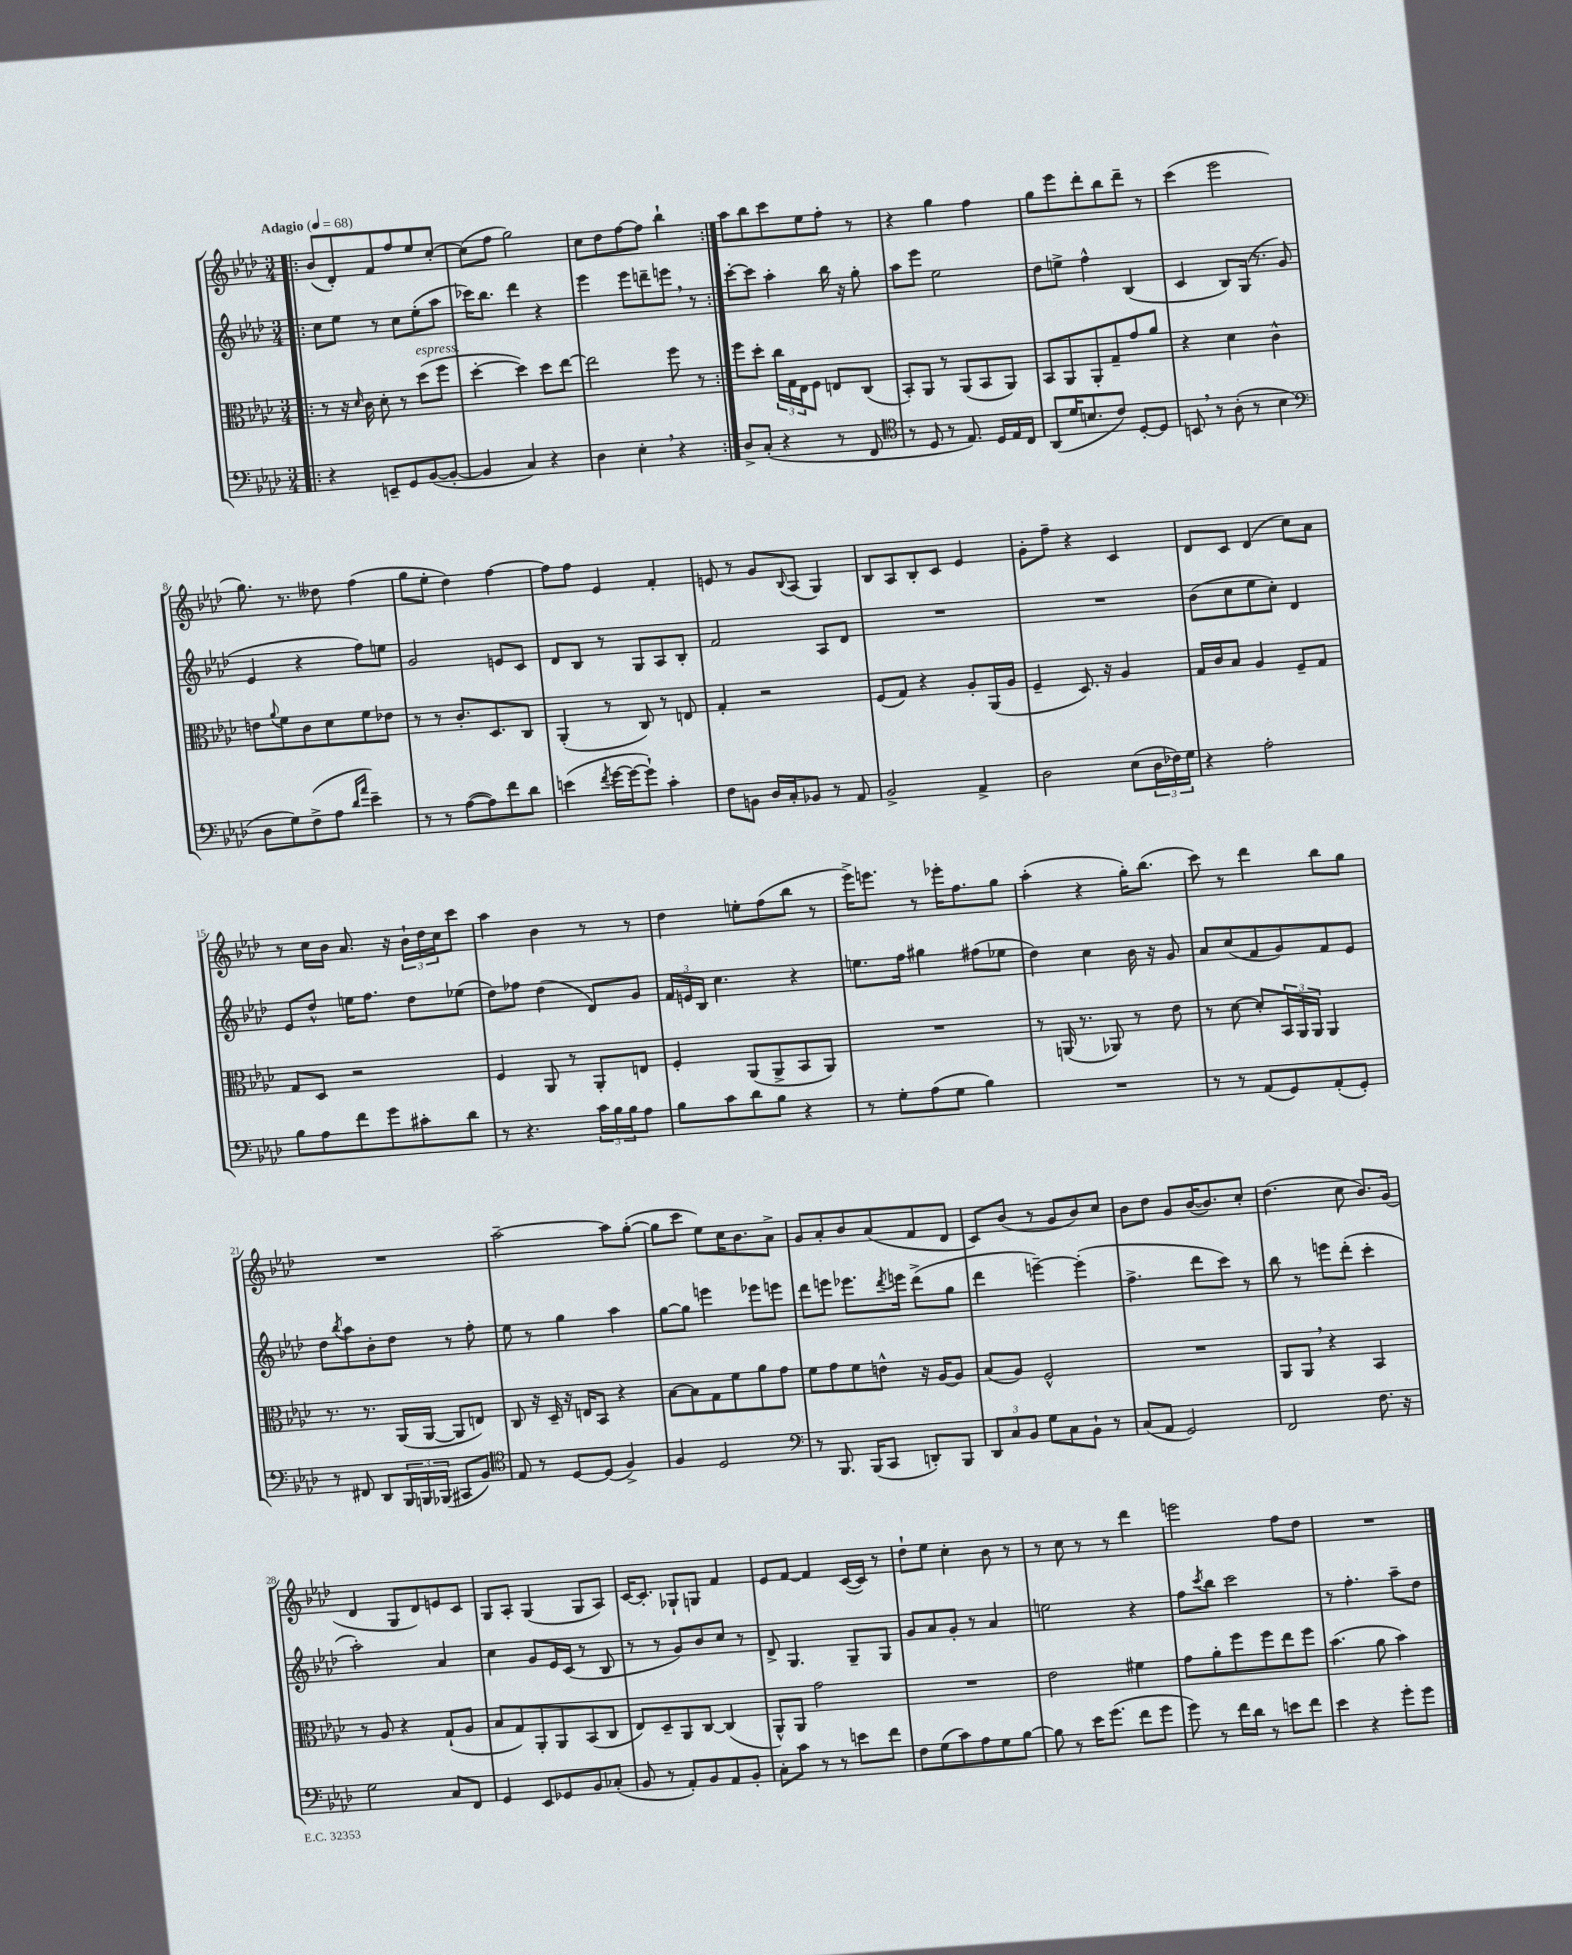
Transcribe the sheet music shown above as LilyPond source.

<<
\new StaffGroup <<
\new Staff = "s0" {
    \clef treble \key aes \major \numericTimeSignature \time 3/4 \tempo "Adagio" 4 = 68
    \repeat volta 2 { \bar ".|:" bes'8( des'8-.) f'8 f''8 ees''8 c''8~-. |
    c''8( f''8 g''2) |
    c''8 des''8 f''8~ f''8 bes''4-! | }
    aes''8 bes''8 c'''8 ees''8 f''8-. r8 |
    r4 g''4 f''4 |
    g''8 ees'''8 des'''8-. bes''8 des'''8-- r8 |
    c'''4( ees'''2 |
    g''8.) r8. deses''8 f''4( |
    g''8 ees''8-. des''4) f''4~ |
    f''8 f''8 ees'4 f'4-. |
    e'8 r8 g'8 \appoggiatura { bes8 } aes8( g4) |
    bes8 aes8 bes8-. c'8 ees'4 |
    g'8-. f''8-- r4 c'4 |
    des'8 c'8 des'4( c''8) aes'8 |
    r8 c''16 bes'16 aes'8. r16 \tuplet 3/2 { bes'16-! des''16 c''16 } c'''8 |
    aes''4 bes'4 r8 r8 |
    des''4 e''8-. f''8( bes''8 r8 |
    ees'''16->) e'''8. r8 ees'''16-. f''8. g''8 |
    aes''4-.( r4 g''16-.) bes''8.( |
    c'''8) r8 des'''4 bes''8 g''8 |
    R2. |
    aes''2~-- aes''8 g''8~-.( |
    g''8 c'''8 ees''8) c''16 bes'8. aes'8-> |
    g'8 aes'8-. bes'8 aes'8( f'8 des'8 |
    c'8) bes'8( r8 g'8 bes'8) c''8 |
    bes'8 des''8 g'8 bes'16~( bes'8.) c''8-. |
    des''4.( c''8 bes'8.) g'16( |
    des'4 g8 des'8) e'8 c'8 |
    g8 aes8-. g4( g8 aes8) |
    c'16~ c'8.-. ges8-! g8 f'4 |
    ees'8 f'8~ f'4 c'16~( c'16) r8 |
    des''8-! ees''8 c''4-. bes'8 r8 |
    r8 c''8 r8 r8 des'''4 |
    e'''2 f''8 des''8 |
    R2. \bar "|." |
}
\new Staff = "s1" {
    \clef treble \key aes \major \numericTimeSignature \time 3/4
    \repeat volta 2 { \bar ".|:" c''8 ees''8 r8 c''8 ees''8-.( aes''8 |
    ces'''16) bes''8. des'''4 r4 |
    ees'''4 ees'''8 d'''8-- e'''8 \breathe r8 | }
    c'''8~-. c'''8 aes''4-. bes''16 r16 g''8-. |
    aes''8 ees'''8 ees''2 |
    des''8 e''8-> f''4-^ bes4( |
    c'4 bes8) g16( r8. g'8 |
    ees'4 r4 f''8) e''8 |
    g'2 e'8 c'8 |
    des'8 bes8 r8 g8 aes8 bes8-. |
    f'2 aes8 des'8 |
    R2. |
    R2. |
    bes'8( c''8 ees''8 c''8-.) des'4 |
    ees'8 des''8-^ e''16 f''8. des''8 ees''8( |
    des''8) fes''8 des''4( des'8) g'8 |
    \tuplet 3/2 { f'16 e'16 bes16 } c''4. r4 |
    e''8. f''16 gis''4 fis''8( ees''8 |
    des''4) c''4 bes'16 r16 g'8 |
    aes'8 c''8( f'8 g'8) f'8 ees'8 |
    des''8 \acciaccatura { bes''8 } aes''8 bes'8-. des''8 r8 f''8-. |
    ees''8 r8 g''4 aes''4 |
    g''8~ g''8 e'''4 ees'''8 e'''8 |
    des'''8 e'''8 ees'''8. \acciaccatura { des'''8 } e'''16 des'''8->( g''8 |
    des'''4 e'''4~--) e'''4-.( |
    f''4.-> des'''8 c'''8) r8 |
    bes''8 r8 e'''8 des'''8-.( c'''4-. |
    aes''2-.) aes'4 |
    c''4 g'8 ees'16 c'16( r8 bes8 |
    r8 r8 g'8) bes'8 c''8 r8 |
    des'8-> g4. g8-- g8 |
    g'8 aes'8 g'8-. r8 aes'4 |
    e''2 r4 |
    f''8 \acciaccatura { c'''8 } bes''8 c'''2 |
    r8 f''4.-. aes''8-- des''8 \bar "|." |
}
\new Staff = "s2" {
    \clef alto \key aes \major \numericTimeSignature \time 3/4
    \repeat volta 2 { \bar ".|:" r8 r16 \grace { des'16 } c'16 des'8-. r8 des''8^\markup { \italic "espress." }( f''8 |
    des''4~-. des''4) des''8 ees''8~ |
    ees''2 f''8 r8 | }
    f''8 des''8-. \tuplet 3/2 { c''16 g16 ees16 } f8 e8 c8( |
    bes,8-.) aes,8 r8 aes,8( bes,8 aes,8) |
    bes,8 aes,8 aes,8-. g8-- g'8 aes'8 |
    r4 des'4 c'4-^ |
    e'8 \appoggiatura { aes'8 } f'8 c'8 des'8 f'8 ees'8 |
    r8 r8 c'8.-. des8. c8 |
    aes,4-.( r8 c8) r8 e8 |
    g4-. r2 |
    f8( g8) r4 aes8-. aes,16( aes16 |
    f4-- des8.) r16 aes4 |
    g16 c'16 bes8 aes4 f8-- g8 |
    g8 des8 r2 |
    f4 aes,8 r8 aes,8-. e8 |
    f4-. aes,8( aes,8-> bes,8 aes,8) |
    R2. |
    r8 a,16( r8. aes,8) r8 ees'8 |
    r8 des'8~ des'8-. \tuplet 3/2 { bes,16 aes,16 aes,16 } aes,4 |
    r8. r8. aes,16( aes,16~ aes,8 e8) |
    c8 r16 des16-- r16 e16 bes,8 r4 |
    bes8~ bes8 g8 f'8 aes'8 g'8 |
    f'8 g'8 f'8 e'8-^ r16 aes16~ aes8 |
    bes8( aes8) f2-^ |
    R2. |
    aes,8 aes,8 \breathe r4 bes,4 |
    r8 aes8 r4 g8-!( aes8 |
    bes8 g8) aes,8-. aes,8 bes,8( c8 |
    ees8) des8-- aes,8 c8~ c4( |
    aes,8-^) aes,8 g'2 |
    R2. |
    ees'2 fis'4 |
    g'8 aes'8-. f''8 f''8 ees''8 f''8 |
    bes'4.( aes'8 bes'4) \bar "|." |
}
\new Staff = "s3" {
    \clef bass \key aes \major \numericTimeSignature \time 3/4
    \repeat volta 2 { \bar ".|:" r4 e,8-- g,8 bes,8~( bes,8~-. |
    bes,4 c4) r4 |
    des4 ees4-. \breathe r4 | }
    des8-> c8-.( r4 r8 f,8 |
    \clef tenor r8 des8 r8 ees8.) des16 ees16 c16 |
    aes,8( des'16 b8. c'8) des8~-. des8 |
    b,8 \breathe r8 aes8-.( r8 bes4 |
    \clef bass des8 g8) f8->( aes8 \grace { des'16 aes'16 } ees'4--) |
    r8 r8 aes8~( aes8) f'8 des'8 |
    e'4( \acciaccatura { f'8 } g'16~ g'16~ g'8-!) c'4-. |
    f8 b,8 des16 c16-. bes,8 r8 aes,8 |
    bes,2-> aes,4-> |
    des2 ees8( \tuplet 3/2 { des16 fes16) g16 } |
    r4 aes2-. |
    bes8 aes8 f'8 g'8 cis'8-. des'8 |
    r8 r4. \tuplet 3/2 { c'16 bes16 bes16 } aes8 |
    bes8 c'8 des'8 bes8 r4 |
    r8 g8-. aes8( g8 bes4) |
    R2. |
    r8 r8 aes,8( g,8) aes,8-.( g,8-.) |
    r8 fis,8 des,8 \tuplet 3/2 { bes,,16 b,,16 bes,,16( } cis,8 bes,8) |
    \clef tenor ees8 r8 des8~ des8( f4->) |
    f4 des2 |
    \clef bass r8 bes,,8. bes,,16( c,8 d,8-.) bes,,8 |
    \tuplet 3/2 { des,8 c8 bes,8 } g8 c8 bes,8-! r8 |
    c8( aes,8 g,2) |
    f,2 f8. r16 |
    g2 c8 f,8 |
    g,4 ees,8 ges,8 bes,8 ces8-.( |
    bes,8 r8 aes,8-.) bes,8 aes,8 bes,8-. |
    c8-. c'8 r8 r8 e'8 f'8 |
    f8 g8( c'8) aes8 g8 bes8~ |
    bes8 r8 ees'16 g'8.( f'8 g'8 |
    g'8) r8 f'16 des'16 r8 e'8 f'8 |
    ees'4 r4 g'8-. g'8 \bar "|." |
}
>>
>>
